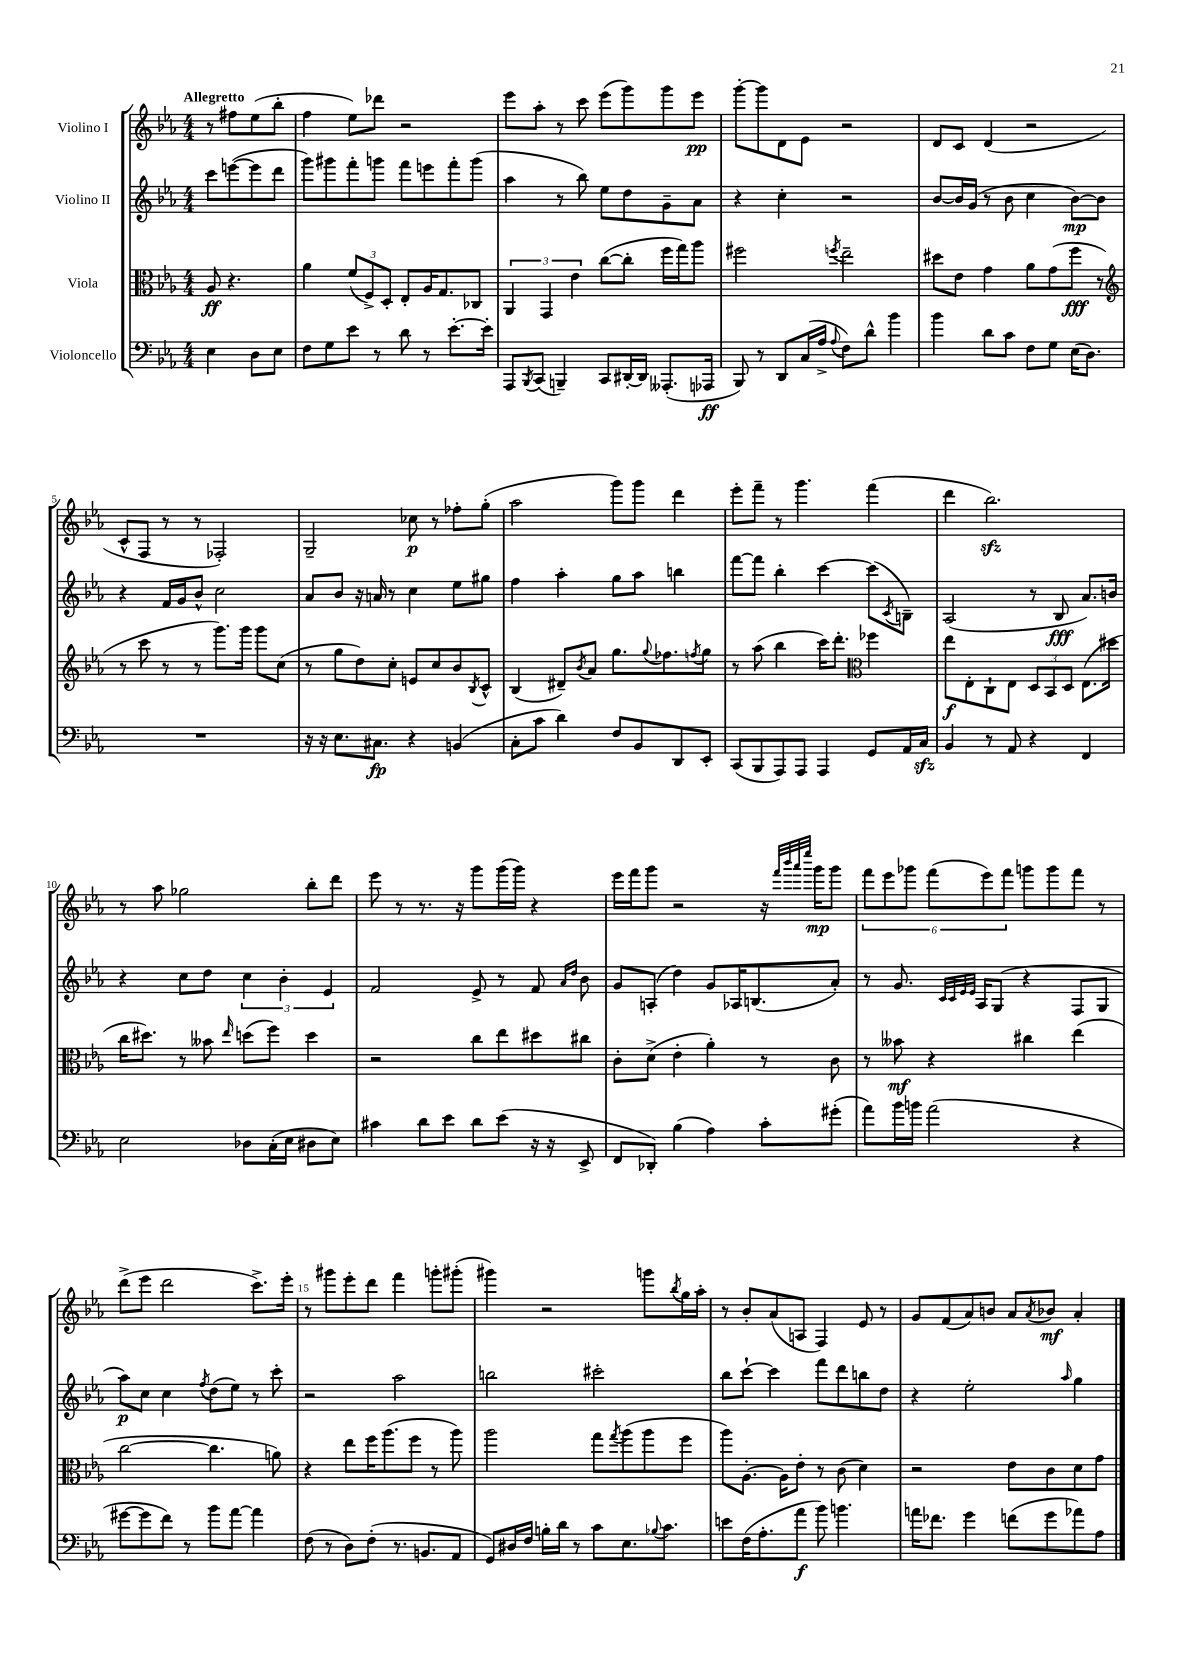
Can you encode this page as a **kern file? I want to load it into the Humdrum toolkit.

**kern	**dynam	**kern	**dynam	**kern	**dynam	**kern	**dynam
*part4	*part4	*part3	*part3	*part2	*part2	*part1	*part1
*staff4	*staff4	*staff3	*staff3	*staff2	*staff2	*staff1	*staff1
*I"Violoncello	*	*I"Viola	*	*I"Violino II	*	*I"Violino I	*
*clefF4	*	*clefC3	*	*clefG2	*	*clefG2	*
*k[b-e-a-]	*	*k[b-e-a-]	*	*k[b-e-a-]	*	*k[b-e-a-]	*
*M4/4	*	*M4/4	*	*M4/4	*	*M4/4	*
=	=	=	=	=	=	=	=
!	!	!	!	!	!	!LO:TX:a:B:t=Allegretto	!
4E-\	.	8A-/	ff	8ccc\L	.	8r	.
.	.	4.r	.	([8eeen\	.	8ff#X\L	.
8D\L	.	.	.	8eee\]	.	(8ee-\	.
8E-\J	.	.	.	8ddd\J	.	8bb-'\J	.
=1	=1	=1	=1	=1	=1	=1	=1
8F\L	.	4a-\	.	8ggg\L)	.	4ff\	.
8G\	.	.	.	8ggg#X\	.	.	.
8e-\J	.	(12f/L	.	8fff'\	.	8ee-\L)	.
.	.	12F^/)	.	.	.	.	.
8r	.	.	.	8gggn\J	.	8ddd-X\J	.
.	.	12D'/J	.	.	.	.	.
8d\	.	8E-'/L	.	8fff\L	.	2r	.
8r	.	16A-/K	.	8eeen\	.	.	.
.	.	8.G/	.	.	.	.	.
[8.e-'\L	.	.	.	8fff'\	.	.	.
.	.	8C-X/J	.	(8ggg\J	.	.	.
16e-'\Jk]	.	.	.	.	.	.	.
=2	=2	=2	=2	=2	=2	=2	=2
8AAA-/L	.	6AA-/	.	4aa-\	.	8eee-\L	.
8qBBB-/	.	.	.	.	.	.	.
(8CC/J	.	.	.	.	.	8aa-'\J	.
.	.	6GG/	.	.	.	.	.
4BBBn~/)	.	.	.	8r	.	8r	.
.	.	6e-\	.	.	.	.	.
.	.	.	.	8bb-\)	.	8ccc\	.
8CC/L	.	([8cc\L	.	8ee-\L	.	(8eee-\L	.
[16DD#X'/L	.	8cc'\J]	.	8dd\	.	8ggg\)	.
16DD#/JJ]	.	.	.	.	.	.	.
(8.AAA--X'/L	.	16ff\LL	.	8g~\	.	8ggg\	.
.	.	16gg\J)	.	.	.	.	.
.	.	8aa-\J	.	8a-\J	.	8eee-\J	pp
16AAA-X/Jk	ff	.	.	.	.	.	.
=3	=3	=3	=3	=3	=3	=3	=3
8BBB-/)	.	2ff#X\	.	4r	.	[8ggg'\L	.
8r	.	.	.	.	.	8ggg\]	.
8DD/L	.	.	.	4cc'\	.	8d\	.
(16C/L	.	.	.	.	.	8e-\J	.
16A-^/JJ	.	.	.	.	.	.	.
8qqA-/	.	8qffn/	.	.	.	.	.
8F\L)	.	2ee-~\	.	2r	.	2r	.
8d^^\J	.	.	.	.	.	.	.
4b-\	.	.	.	.	.	.	.
=4	=4	=4	=4	=4	=4	=4	=4
4b-\	.	8dd#X\L	.	[8b-/L	.	8d/L	.
.	.	8e-\J	.	16b-/L]	.	8c/J	.
.	.	.	.	(16g/JJ	.	.	.
8d\L	.	4g\	.	8r	.	(4d/	.
8c\J	.	.	.	8b-\	.	.	.
8F\L	.	8a-\L	.	4cc\	.	2r	.
8G\J	.	(8g\	.	.	.	.	.
(16E-\KL	.	8ff\J	fff	[8b-\L)	mp	.	.
8.D\J)	.	.	.	.	.	.	.
.	.	8r	.	8b-\J]	.	.	.
!!LO:LB:g=z
=5	=5	=5	=5	=5	=5	=5	=5
*	*	*clefG2	*	*	*	*	*
1r	.	8r	.	4r	.	8c^^/L	.
.	.	8ccc\	.	.	.	8F/J	.
.	.	8r	.	16f/LL	.	8r	.
.	.	.	.	16g/J	.	.	.
.	.	8r	.	8b-^^/J	.	8r	.
.	.	8.ggg\L)	.	2cc\	.	2F-X'/)	.
.	.	16ggg\Jk	.	.	.	.	.
.	.	8ggg\L	.	.	.	.	.
.	.	(8cc\J	.	.	.	.	.
=6	=6	=6	=6	=6	=6	=6	=6
16r	.	8r	.	8a-/L	.	2G~/	.
16r	.	.	.	.	.	.	.
8.E-\L	.	8gg\L	.	8b-/J	.	.	.
.	.	8dd\)	.	16r	.	.	.
8.C#X\J	fp	.	.	16an/	.	.	.
.	.	8cc'\J	.	8r	.	.	.
4r	.	8en/L	.	4cc\	.	8cc-X\	p
.	.	8cc/	.	.	.	8r	.
(4BBn/	.	8b-/	.	8ee-\L	.	8ff-X'\L	.
.	.	8qB-/	.	.	.	.	.
.	.	8c^^/J	.	8gg#X\J	.	(8gg'\J	.
=7	=7	=7	=7	=7	=7	=7	=7
8C'\L	.	(4B-/	.	4ff\	.	2aa-\	.
8c\J	.	.	.	.	.	.	.
4d\)	.	8d#X~/L)	.	4aa-'\	.	.	.
.	.	8qb-/	.	.	.	.	.
.	.	8a-/J	.	.	.	.	.
8F/L	.	8.gg\L	.	8gg\L	.	8ggg\L)	.
8BB-/	.	.	.	8aa-\J	.	8ggg\J	.
.	.	8qqgg/	.	.	.	.	.
.	.	8.ff-X\	.	.	.	.	.
8DD/	.	.	.	4bbn\	.	4ddd\	.
.	.	8qffn/	.	.	.	.	.
8EE-'/J	.	8gg\J	.	.	.	.	.
=8	=8	=8	=8	=8	=8	=8	=8
(8CC/L	.	8r	.	[8fff\L	.	8eee-'\L	.
8BBB-/	.	(8aa-\	.	8fff\J]	.	8fff~\J	.
8AAA-/)	.	4bb-\	.	4bb-'\	.	8r	.
8AAA-/J	.	.	.	.	.	4.ggg\	.
4AAA-/	.	16ccc\KL)	.	[4ccc\	.	.	.
.	.	8.ddd'\J	.	.	.	.	.
*	*	*clefC3	*	*	*	*	*
8GG/L	.	4ff-X\	.	(8ccc\L]	.	(4fff\	.
.	.	.	.	8qc/	.	.	.
16AA-/L	.	.	.	8Bn~\J)	.	.	.
16Czz/JJ	.	.	.	.	.	.	.
=9	=9	=9	=9	=9	=9	=9	=9
4BB-/	.	8ee-\L	f	(2A-/	.	4ddd\	.
.	.	8E-'\	.	.	.	.	.
8r	.	8C`\	.	.	.	2.bb-zz\)	.
8AA-/	.	8E-\J	.	.	.	.	.
4r	.	12D/L	.	8r	.	.	.
.	.	12BB-/	.	.	.	.	.
.	.	.	.	8B-/	fff	.	.
.	.	12D/J	.	.	.	.	.
4FF/	.	(8.E-\L	.	8.a-/L)	.	.	.
.	.	16dd#X\Jk	.	16bn/Jk	.	.	.
!!LO:LB:g=z
=10	=10	=10	=10	=10	=10	=10	=10
2E-\	.	16cc\KL	.	4r	.	8r	.
.	.	8.dd#X\J)	.	.	.	.	.
.	.	.	.	.	.	8aa-\	.
.	.	8r	.	8cc\L	.	2gg-X\	.
.	.	8b--X\	.	8dd\J	.	.	.
.	.	16qqee-/	.	.	.	.	.
8D-X\L	.	(8ddn\L	.	6cc\	.	.	.
(16C'\L	.	8ff\J)	.	.	.	.	.
.	.	.	.	6b-'\	.	.	.
16E-\JJ	.	.	.	.	.	.	.
8D#X\L	.	4dd\	.	.	.	8bb-'\L	.
.	.	.	.	6e-/	.	.	.
8E-\J)	.	.	.	.	.	8ddd\J	.
=11	=11	=11	=11	=11	=11	=11	=11
4c#X\	.	2r	.	2f/	.	8eee-\	.
.	.	.	.	.	.	8r	.
8d\L	.	.	.	.	.	8.r	.
8e-\J	.	.	.	.	.	.	.
.	.	.	.	.	.	16r	.
8d\L	.	8cc\L	.	8e-^/	.	8ggg\L	.
(8e-\J	.	8ee-\	.	8r	.	(16ggg\L	.
.	.	.	.	.	.	16ggg\JJ)	.
16r	.	8dd#X\	.	8f/	.	4r	.
16r	.	.	.	.	.	.	.
.	.	.	.	16qqa-/LL	.	.	.
.	.	.	.	16qqdd/JJ	.	.	.
8EE-^/	.	8cc#X\J	.	8b-\	.	.	.
=12	=12	=12	=12	=12	=12	=12	=12
8FF/L	.	8c'\L	.	8g/L	.	16eee-\LL	.
.	.	.	.	.	.	16fff\J	.
8DD-X'/J)	.	(8d^\J	.	(8An'/J	.	8ggg\J	.
(4B-\	.	4e-'\	.	4dd\)	.	2r	.
4A-\)	.	4a-'\)	.	8g/L	.	.	.
.	.	.	.	16A-X/K	.	.	.
.	.	.	.	(8.Bn/	.	.	.
8c'\L	.	8r	.	.	.	16r	.
.	.	.	.	.	.	32qqfff/LLL	.
.	.	.	.	.	.	32qqbbb-/	.
.	.	.	.	.	.	32qqaaa-/	.
.	.	.	.	.	.	32qqeeee-/JJJ	.
.	.	.	.	.	.	16ggg\KL	mp
(8g#X'\J	.	8c\	.	8a-'/J)	.	8ggg\J	.
=13	=13	=13	=13	=13	=13	=13	=13
8a-\L)	.	8r	.	8r	.	12fff\L	.
.	.	.	.	.	.	12eee-\	.
16b-\L	.	8b--X\	mf	8.g/	.	.	.
.	.	.	.	.	.	12ggg-X\J	.
16bn\JJ	.	.	.	.	.	.	.
(2a-\	.	4r	.	.	.	(12fff\L	.
.	.	.	.	32qqc/LLL	.	.	.
.	.	.	.	32qqc/	.	.	.
.	.	.	.	32qqe-/	.	.	.
.	.	.	.	32qqe-/JJJ	.	.	.
.	.	.	.	16A-/KL	.	.	.
.	.	.	.	.	.	12eee-\)	.
.	.	.	.	(8G/J	.	.	.
.	.	.	.	.	.	12fff\J	.
.	.	4cc#X\	.	4r	.	8gggn\L	.
.	.	.	.	.	.	8ggg\	.
4r	.	(4ee-\	.	8F/L	.	8fff\J	.
.	.	.	.	8G/J	.	8r	.
!!LO:LB:g=z
=14	=14	=14	=14	=14	=14	=14	=14
[8g#X\L	.	[2cc\	.	8aa-\L)	p	(8ddd^\L	.
8g#\]	.	.	.	8cc\J	.	8eee-\J	.
8f\J)	.	.	.	4cc\	.	2ddd\	.
8r	.	.	.	.	.	.	.
.	.	.	.	8qff/	.	.	.
8b-\L	.	4.cc\]	.	(8dd\L	.	.	.
[8a-\J	.	.	.	8ee-\J)	.	.	.
4a-\]	.	.	.	8r	.	8.ccc^\L)	.
.	.	8an\)	.	8ccc'\	.	.	.
.	.	.	.	.	.	16eee-'\Jk	.
=15	=15	=15	=15	=15	=15	=15	=15
(8F\	.	4r	.	2r	.	8r	.
8r	.	.	.	.	.	8ggg#X\L	.
8D\L)	.	8ee-\L	.	.	.	8eee-'\	.
(8F'\J	.	16ff\K	.	.	.	8ddd\J	.
.	.	(8.aa-\	.	.	.	.	.
8.r	.	.	.	2aa-\	.	4fff\	.
.	.	8ff\J	.	.	.	.	.
8.BBn/L	.	.	.	.	.	.	.
.	.	8r	.	.	.	8gggn'\L	.
8AA-/J	.	8aa-\)	.	.	.	(8ggg#X'\J	.
=16	=16	=16	=16	=16	=16	=16	=16
8GG/L)	.	2aa-\	.	2bbn\	.	4ggg#X\)	.
16D#X/L	.	.	.	.	.	.	.
16F/JJ	.	.	.	.	.	.	.
16Bn'\LL	.	.	.	.	.	2r	.
16d\JJ	.	.	.	.	.	.	.
8r	.	.	.	.	.	.	.
8c\L	.	8gg\L	.	2ccc#X'\	.	.	.
.	.	8qgg/	.	.	.	.	.
8.E-\	.	(8aa-\	.	.	.	.	.
.	.	8aa-\	.	.	.	8gggn\L	.
8qqB-X/	.	.	.	.	.	.	.
8.c\J	.	.	.	.	.	.	.
.	.	.	.	.	.	8qbb-/	.
.	.	8ff\J	.	.	.	16gg\L	.
.	.	.	.	.	.	16aa-'\JJ	.
=17	=17	=17	=17	=17	=17	=17	=17
8en\L	.	8aa-\L)	.	8bb-\L	.	8r	.
(16F\K	.	[8.A-'\J	.	[8ccc`\J	.	8b-'/L	.
8.A-'\	.	.	.	.	.	.	.
.	.	.	.	4ccc\]	.	(8a-/	.
.	.	16A-\KL]	.	.	.	.	.
8a-\J	f	8e-'\J	.	.	.	8An/J	.
8b-\)	.	8r	.	8fff\L	.	4F/)	.
4.bn\	.	(8c\	.	8ddd\	.	.	.
.	.	4d\)	.	8bbn\	.	8e-/	.
.	.	.	.	8dd\J	.	8r	.
=18	=18	=18	=18	=18	=18	=18	=18
16an\KL	.	2r	.	4r	.	8g/L	.
8.f-X\J	.	.	.	.	.	.	.
.	.	.	.	.	.	(8f/	.
4g\	.	.	.	2ee-'\	.	8a-/)	.
.	.	.	.	.	.	8bn/J	.
(8fn\L	.	8e-\L	.	.	.	8a-/L	.
.	.	.	.	.	.	8qa-/	.
8g\	.	8c\	.	.	.	8b-X/J	mf
.	.	.	.	16qqaa-/	.	.	.
8a-X\)	.	8d\	.	4gg\	.	4a-'/	.
8A-\J	.	8g\J	.	.	.	.	.
==	==	==	==	==	==	==	==
*-	*-	*-	*-	*-	*-	*-	*-
